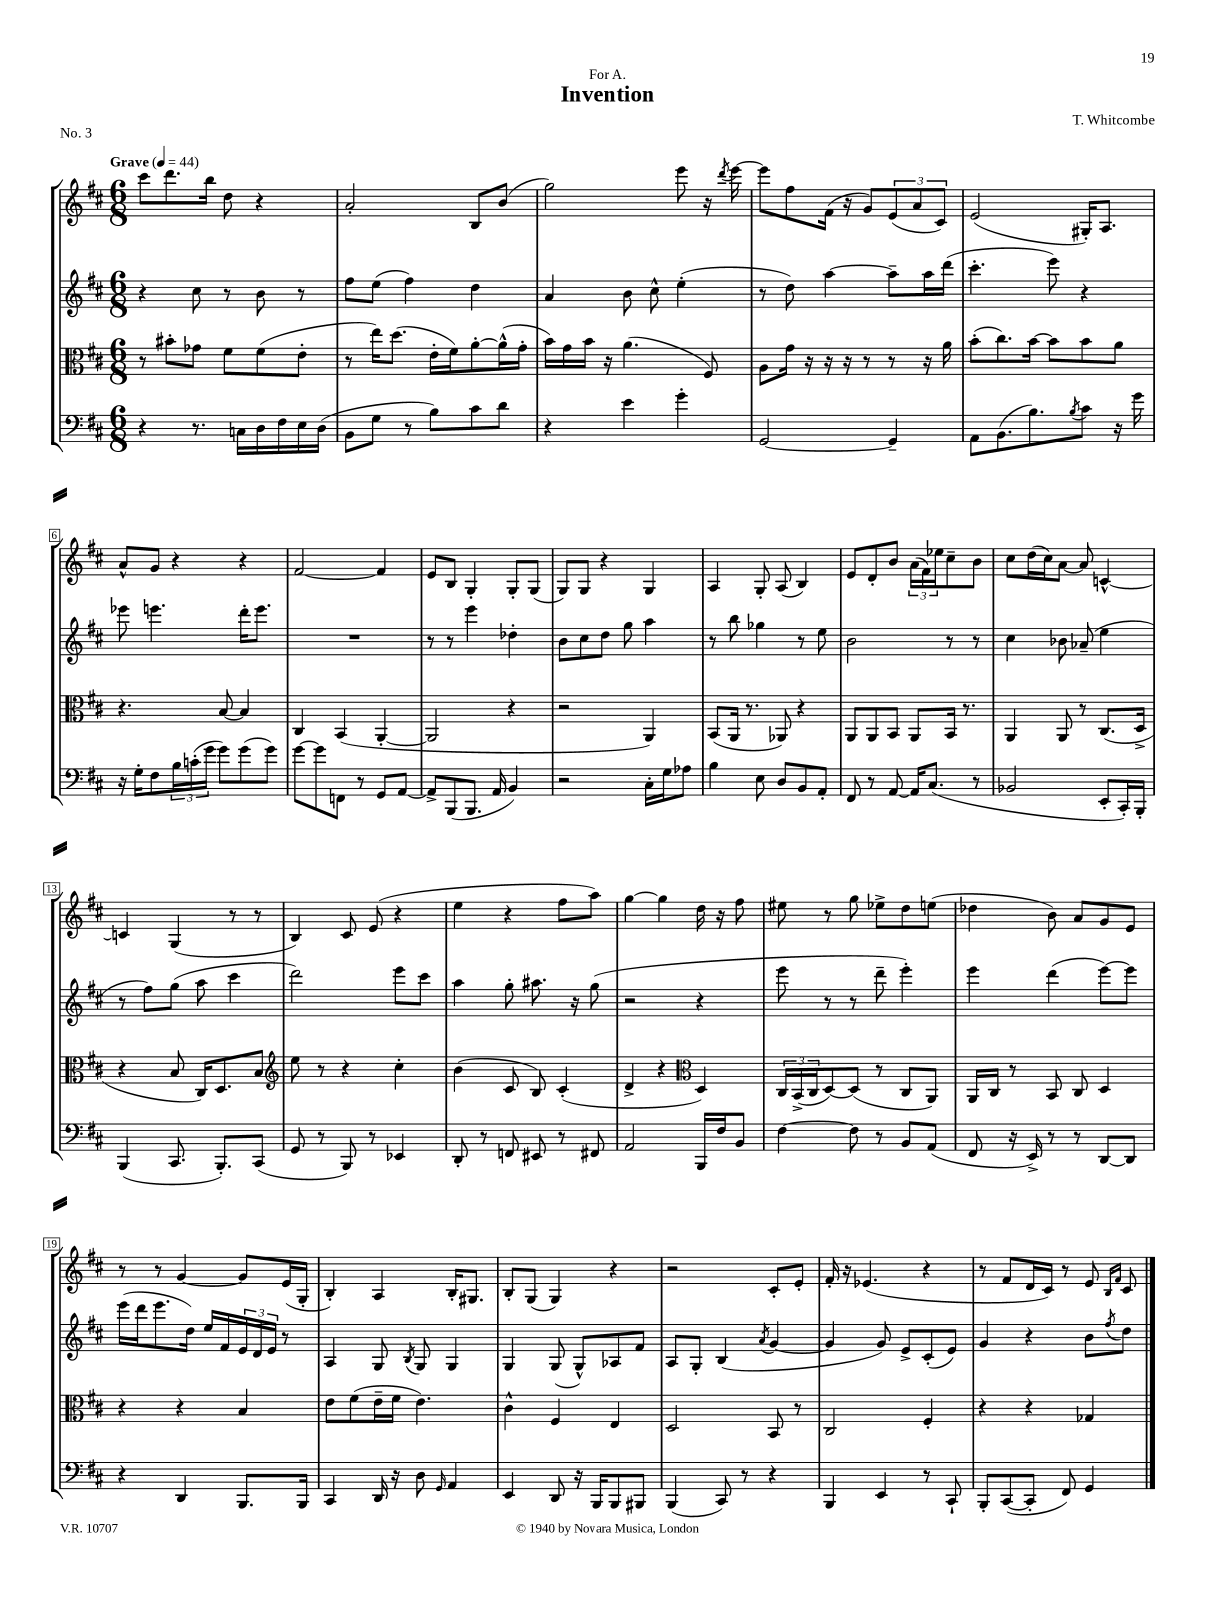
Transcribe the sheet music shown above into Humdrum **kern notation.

**kern	**kern	**kern	**kern
*staff4	*staff3	*staff2	*staff1
*clefF4	*clefC3	*clefG2	*clefG2
*k[f#c#]	*k[f#c#]	*k[f#c#]	*k[f#c#]
*M6/8	*M6/8	*M6/8	*M6/8
*MM44	*MM44	*MM44	*MM44
4r	8r	4r	8ccc#
.	8b#'	.	8.ddd
8.r	8g-	8cc#	.
.	.	.	16bb
.	8f#	8r	8dd
16C	.	.	.
16D	(8f#	8b	4r
16F#	.	.	.
16E	8e'	8r	.
(16D	.	.	.
=	=	=	=
8BB	8r	8ff#	2a'
8G	16ee)	(8ee	.
.	(8.dd	.	.
8r	.	4ff#)	.
8B)	16e'	.	.
.	16f#)	.	.
8c#	[8a'	4dd	8B
8d	(16a^^]	.	(8b
.	16g'	.	.
=	=	=	=
4r	16b)	4a	2gg)
.	16g	.	.
.	16b	.	.
.	16r	.	.
4e	(4.a	8b	.
.	.	8cc#^^	.
4g'	.	(4ee'	8eee
.	8F#)	.	16r
.	.	.	8qddd
.	.	.	[16eee
=	=	=	=
[2GG	8A	8r	8eee]
.	16g	8dd)	8ff#
.	16r	.	.
.	16r	[4aa	(16f#
.	16r	.	16r
.	8r	.	8g)
4GG~]	8r	8aa~]	(12e
.	.	.	12a
.	16r	16aa	.
.	.	.	12c#)
.	16a	(16ddd	.
=	=	=	=
8AA	(8b'	4.ccc#'	(2e
(8.BB	8.cc#)	.	.
8.B)	[16b	.	.
.	8b]	8eee)	.
8qB	.	.	.
8c#	8b	4r	16G#')
.	.	.	8.A
16r	8a	.	.
16g	.	.	.
=	=	=	=
16r	4.r	8eee-	8a^^
16G'	.	.	.
8F#	.	4.eee	8g
24B	.	.	4r
(24c'	.	.	.
24g	.	.	.
8g)	[8B	.	.
(8g	4B]	16ddd'	4r
.	.	8.eee	.
8g)	.	.	.
=	=	=	=
[8g	4C#	2.r	[2f#
8g]	.	.	.
8FF	(4BB	.	.
8r	.	.	.
8GG	[4AA'	.	4f#]
[8AA	.	.	.
=	=	=	=
8AA^]	2AA]	8r	8e
(8BBB	.	8r	8B
8.BBB	.	4eee	4G'
16AA	.	.	.
4BB)	4r	4dd-'	8G'
.	.	.	(8G
=	=	=	=
2r	2r	8b	8G)
.	.	8cc#	8G
.	.	8dd	4r
.	.	8gg	.
16C#'	4AA)	4aa	4G
16G	.	.	.
8A-	.	.	.
=	=	=	=
4B	(8BB	8r	4A
.	16AA	8bb	.
.	8.r	.	.
8E	.	4gg-	8G'
8D	8AA-)	.	(8A
8BB	4r	8r	4B)
8AA'	.	8ee	.
=	=	=	=
8FF#	8AA	2b	8e
8r	8AA	.	8d'
[8AA	8BB	.	8b
16AA]	8AA	.	(24a
.	.	.	24f#)
(8.C#	.	.	.
.	.	.	24ee-
.	16BB	8r	8cc#~
.	8.r	.	.
8r	.	8r	8b
=	=	=	=
2BB-	4AA	4cc#	8cc#
.	.	.	(16dd
.	.	.	16cc#)
.	8AA	8b-	[8a
.	8r	(8a-~	8a]
8EE'	(8.C#	4ee	[4c^^
16CC#')	.	.	.
16BBB'	16D^	.	.
=	=	=	=
(4BBB	4r	8r	4c]
.	.	8ff#)	.
8.CC#	8B	(8gg	(4G
.	16C#)	8aa	.
8.BBB')	8.D	.	.
.	.	4ccc#	8r
(8CC#	8B	.	8r
=	=	=	=
*	*clefG2	*	*
8GG	8ee	2ddd)	4B)
8r	8r	.	.
8BBB)	4r	.	8c#
8r	.	.	(8e
4EE-	4cc#'	8eee	4r
.	.	8ccc#	.
=	=	=	=
8DD'	(4b	4aa	4ee
8r	.	.	.
8FF	8c#	8gg'	4r
8EE#	8B)	8.aa#	.
8r	(4c#'	.	8ff#
.	.	16r	.
8FF#	.	(8gg	8aa)
=	=	=	=
2AA	4d^	2r	[4gg
.	4r	.	4gg]
*	*clefC3	*	*
16BBB	4D)	4r	16dd
16F#	.	.	16r
8BB	.	.	8ff#
=	=	=	=
[4F#	24C#	8eee	8ee#
.	(24BB^	.	.
.	24C#	.	.
.	[8D)	8r	8r
8F#]	(8D]	8r	8gg
8r	8r	8ddd~	8ee-^
8BB	8C#	4eee')	8dd
(8AA	8AA)	.	(8ee
=	=	=	=
8FF#	16AA	4eee	4dd-
.	16C#	.	.
16r	8r	.	.
16EE^)	.	.	.
8r	8BB	(4ddd	8b)
8r	8C#	.	8a
[8DD	4D	[8eee)	8g
8DD]	.	8eee]	8e
=	=	=	=
4r	4r	(16eee	8r
.	.	16ddd	.
.	.	8.eee	8r
4DD	4r	.	[4g
.	.	16dd)	.
.	.	16ee	.
.	.	16f#	.
8.BBB	4B	24e	8g]
.	.	24d	.
.	.	24e	.
.	.	8r	(16e
16BBB	.	.	16G'
=	=	=	=
4CC#	8e	4A	4B')
.	(8f#	.	.
16DD	16e~	8G	4A
16r	16f#	.	.
.	.	8qB	.
8D	4.e)	8G	.
16qqGG	.	.	.
4AA	.	4G	16B'
.	.	.	8.G#
=	=	=	=
4EE	4c#^^	4G	8B'
.	.	.	(8G
8DD	4F#	(8G	4G)
16r	.	8G^^)	.
16BBB	.	.	.
8BBB	4E	8A-	4r
8BBB#	.	8f#	.
=	=	=	=
(4BBB	2D	8A	2r
.	.	8G'	.
8CC#)	.	(4B	.
8r	.	.	.
.	.	8qa	.
4r	8BB	[4g	8c#'
.	8r	.	8e'
=	=	=	=
4BBB	2C#	4g]	16f#'
.	.	.	16r
.	.	.	(4.e-
4EE	.	8g)	.
.	.	8e^	.
8r	4F#'	(8c#'	4r
8CC#`	.	8e)	.
=	=	=	=
8BBB'	4r	4g	8r
([8CC#	.	.	8f#
8CC#']	4r	4r	16d
.	.	.	16c#)
8FF#)	.	.	8r
4GG	4G-	8b	8e
.	.	.	16qqB
.	.	8qff#	16qqf#
.	.	8dd	8c#
==	==	==	==
*-	*-	*-	*-
